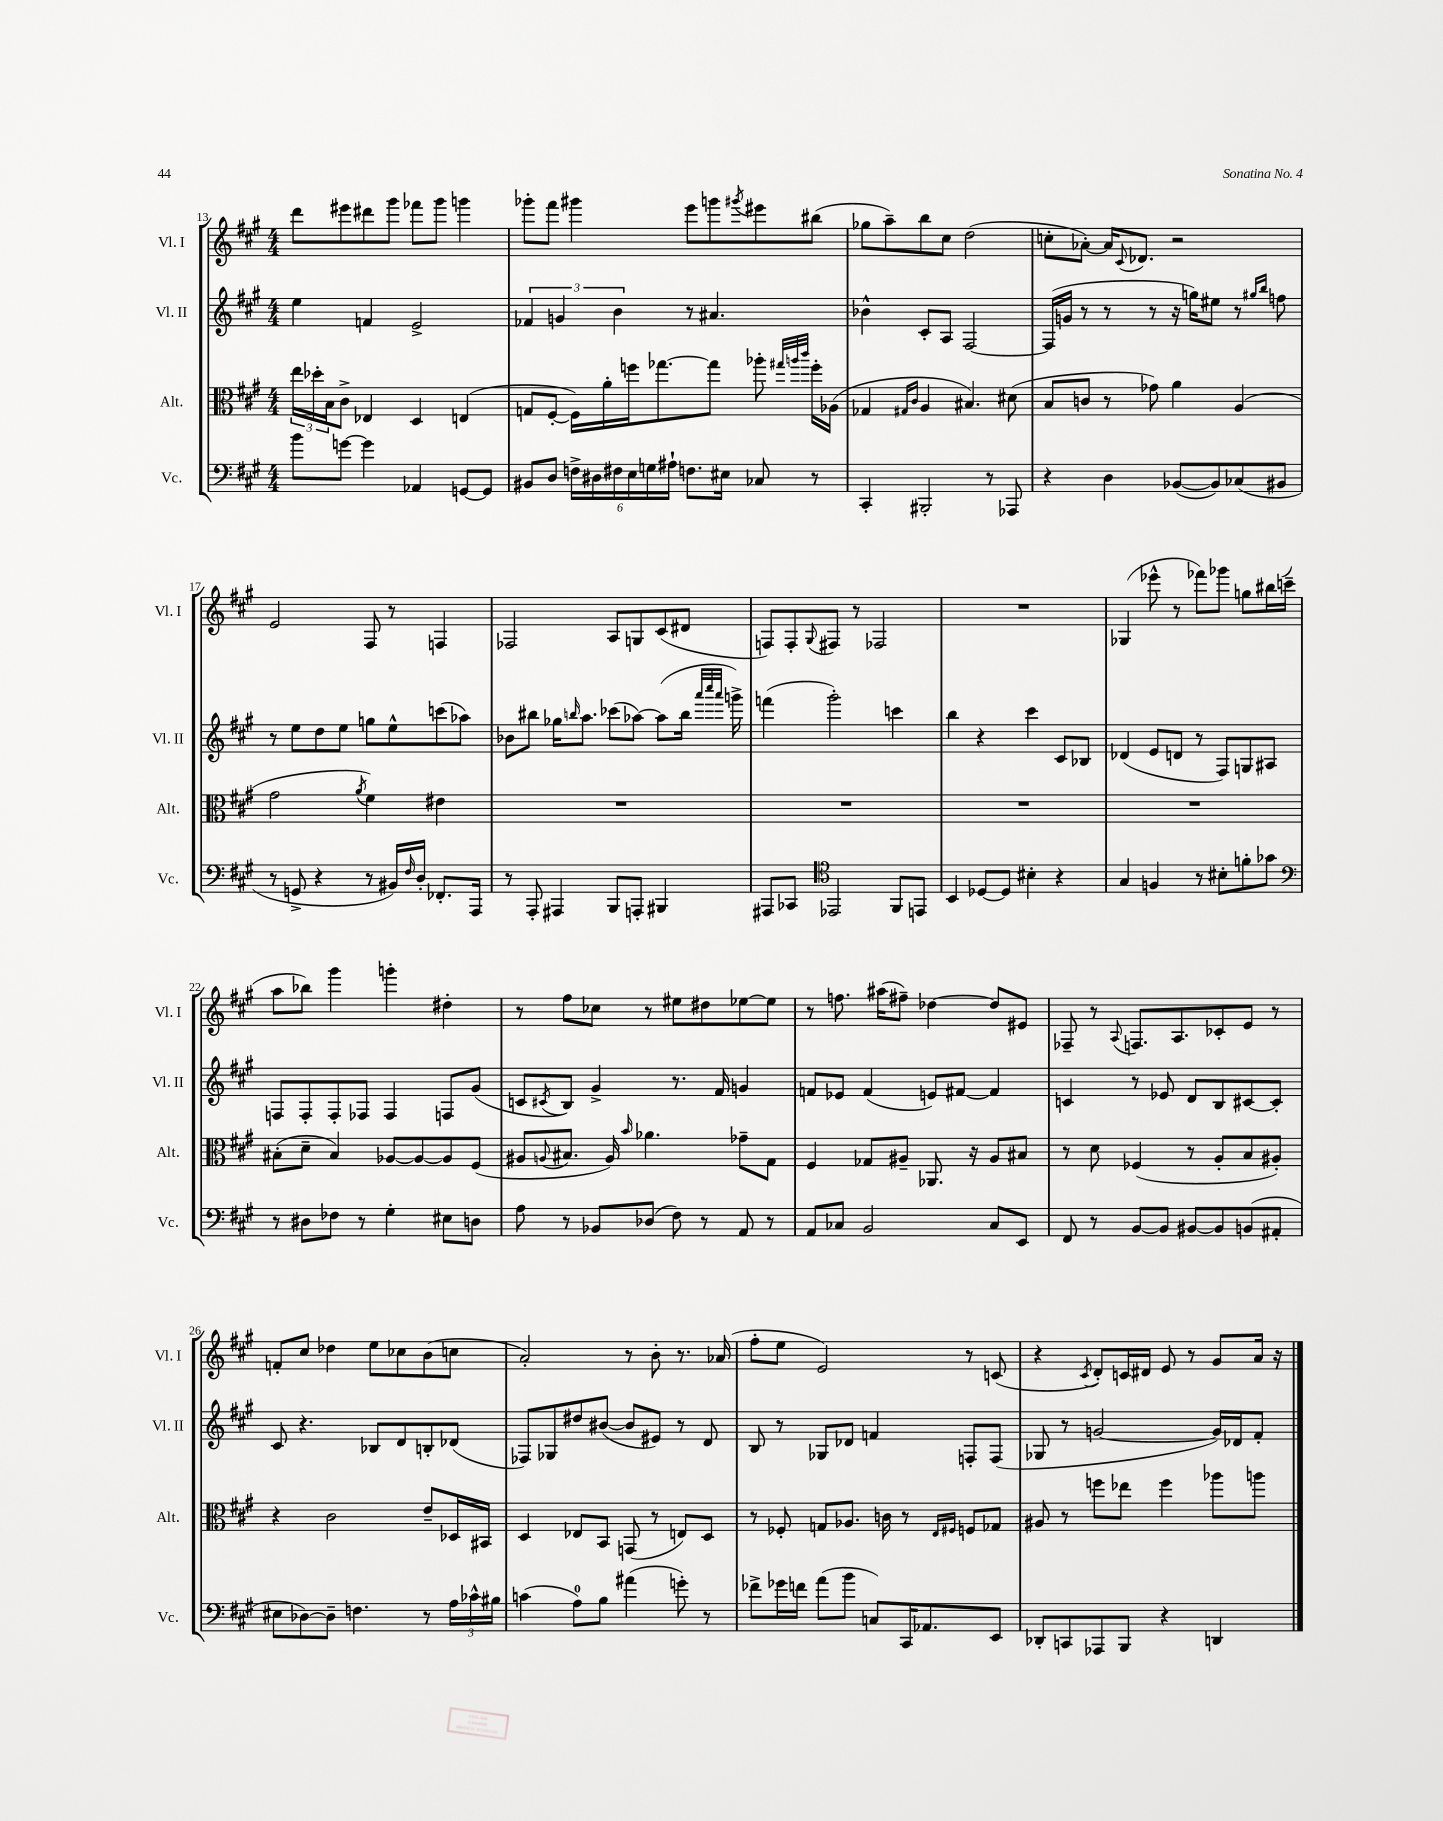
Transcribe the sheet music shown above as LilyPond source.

<<
\new StaffGroup <<
\new Staff = "s0" \with { instrumentName = "Vl. I" shortInstrumentName = "Vl. I" } {
    \clef treble \key a \major \numericTimeSignature \time 4/4
    d'''8 eis'''8 dis'''8 gis'''8 fes'''8 gis'''8 g'''4 |
    ges'''8-. fis'''8 gis'''4 e'''8 g'''8 \acciaccatura { gis'''8 } eis'''8 bis''8( |
    ges''8 a''8--) b''8 cis''8 d''2( |
    c''8-. aes'8~-.) aes'16 \appoggiatura { cis'8 } des'8. r2 |
    e'2 fis8 r8 f4 |
    fes2 a8 g8 cis'8( dis'8 |
    f8) f8-. \appoggiatura { gis8 } fis8 r8 fes2 |
    R1 |
    ges4( ees'''8-^ r8 fes'''8) ges'''8 g''8 bis''16 c'''16--( |
    a''8 bes''8) gis'''4 g'''4-. dis''4-. |
    r8 fis''8 ces''8 r8 eis''8 dis''8 ees''8~ ees''8 |
    r8 f''8. ais''16( fis''8--) des''4~ des''8 eis'8 |
    fes8-- r8 \appoggiatura { a8 } f8. a8. ces'8-. e'8 r8 |
    f'8-. cis''8 des''4 e''8 ces''8 b'8( c''8 |
    a'2-.) r8 b'8-. r8. aes'16( |
    fis''8-. e''8 e'2) r8 c'8( |
    r4 \acciaccatura { cis'8 } d'8-.) c'16 dis'16 e'8 r8 gis'8 a'16 r16 \bar "|." |
}
\new Staff = "s1" \with { instrumentName = "Vl. II" shortInstrumentName = "Vl. II" } {
    \clef treble \key a \major \numericTimeSignature \time 4/4
    e''4 f'4 e'2-> |
    \tuplet 3/2 { fes'4 g'4 b'4 } r8 ais'4. |
    bes'4-^ cis'8-. a8 fis2~ |
    fis16( g'16 r8 r8 r8 r16 g''16) eis''8 r8 \grace { gis''16 b''16 } f''8 |
    r8 e''8 d''8 e''8 g''8 e''8-^ c'''8( aes''8) |
    bes'8 bis''8 ges''16 \grace { b''16 } a''8. ces'''8( aes''8~) aes''8( b''16 \grace { a'''32 cis''''32 a'''32 } g'''16->) |
    f'''4( gis'''2-.) c'''4 |
    b''4 r4 cis'''4 cis'8 bes8 |
    des'4( e'8 d'8 r8 fis8) g8 ais8 |
    f8 f8-. f8-. fes8 fes4 f8 gis'8( |
    c'8 \acciaccatura { cis'8 } b8) gis'4-> r8. fis'16 g'4 |
    f'8 ees'8 f'4( e'8) fis'8~ fis'4 |
    c'4 r8 ees'8 d'8 b8 cis'8~ cis'8-. |
    cis'8 r4. bes8 d'8 b8-. des'8( |
    fes8) ges8 dis''8 bis'8~( bis'8 eis'8) r8 d'8 |
    b8 r8 ges8 des'8 f'4 f8-. f8( |
    ges8 r8 g'2~ g'16) des'16 fis'8-. \bar "|." |
}
\new Staff = "s2" \with { instrumentName = "Alt." shortInstrumentName = "Alt." } {
    \clef alto \key a \major \numericTimeSignature \time 4/4
    \tuplet 3/2 { e''16 des''16-. b16 } cis'8-> ees4 d4 e4( |
    g8 fis8~-. fis16) a'16-. f''16 ges''8.~ ges''8 aes''8-. \grace { gis''32 a''32 cis'''32 } f''16-. aes16( |
    ges4 \grace { gis16 cis'16 } a4 bis4.) dis'8( |
    b8 c'8 r8 ges'8) a'4 a4( |
    gis'2 \acciaccatura { a'8 } fis'4) eis'4 |
    R1 |
    R1 |
    R1 |
    R1 |
    bis8-.( d'8-- bis4) aes8~ aes8~ aes8 fis8( |
    ais8 \appoggiatura { a8 } bis8. a16) \grace { b'16 } aes'4. ges'8-- gis8 |
    fis4 ges8 ais8-- aes,8. r16 ais8 bis8 |
    r8 d'8 fes4( r8 a8-. b8 ais8-.) |
    r4 cis'2 e'8-- des16 bis,16 |
    d4 ees8 b,8 g,8( r8 e8) d8 |
    r8 fes8-. g8 aes8. c'16 r8 \grace { e16 fis16 } f8 ges8 |
    ais8 r8 f''8 ees''8 f''4 aes''8 a''8 \bar "|." |
}
\new Staff = "s3" \with { instrumentName = "Vc." shortInstrumentName = "Vc." } {
    \clef bass \key a \major \numericTimeSignature \time 4/4
    b'8 g'8~ g'4 aes,4 g,8~ g,8 |
    bis,8 d8 \tuplet 6/4 { f16-> dis16 fis16 e16 g16 ais16-! } f8. eis16 ces8 r8 |
    cis,4-. bis,,2-. r8 aes,,8 |
    r4 d4 bes,8~( bes,8) ces8( bis,8 |
    r8 g,8-> r4 r8 bis,16) \grace { fis16 } d16-. fes,8.-. a,,16 |
    r8 a,,8-. ais,,4 b,,8 a,,8-. bis,,4 |
    ais,,8 ces,8 \clef tenor ees,2 fis,8 e,8 |
    b,4 des8~ des8 bis4-. r4 |
    gis4 f4 r8 bis8-. f'8-. ges'8 |
    \clef bass r8 dis8 fes8 r8 gis4-. eis8 d8 |
    a8 r8 bes,8 des8( fis8) r8 a,8 r8 |
    a,8 ces8 b,2 ces8 e,8 |
    fis,8 r8 b,8~ b,8 bis,8~ bis,8 b,8( ais,8-. |
    eis8 des8~) des8-- f4. r8 \tuplet 3/2 { a16 ces'16-^ bis16 } |
    c'4( a8-0) b8 ais'4( g'8-.) r8 |
    fes'8-> ges'16 f'16 a'8( b'8 c8) cis,16 aes,8. e,8 |
    des,8-. c,8 aes,,8 b,,8 r4 d,4 \bar "|." |
}
>>
>>
\layout { \context { \Score currentBarNumber = #13 } }
